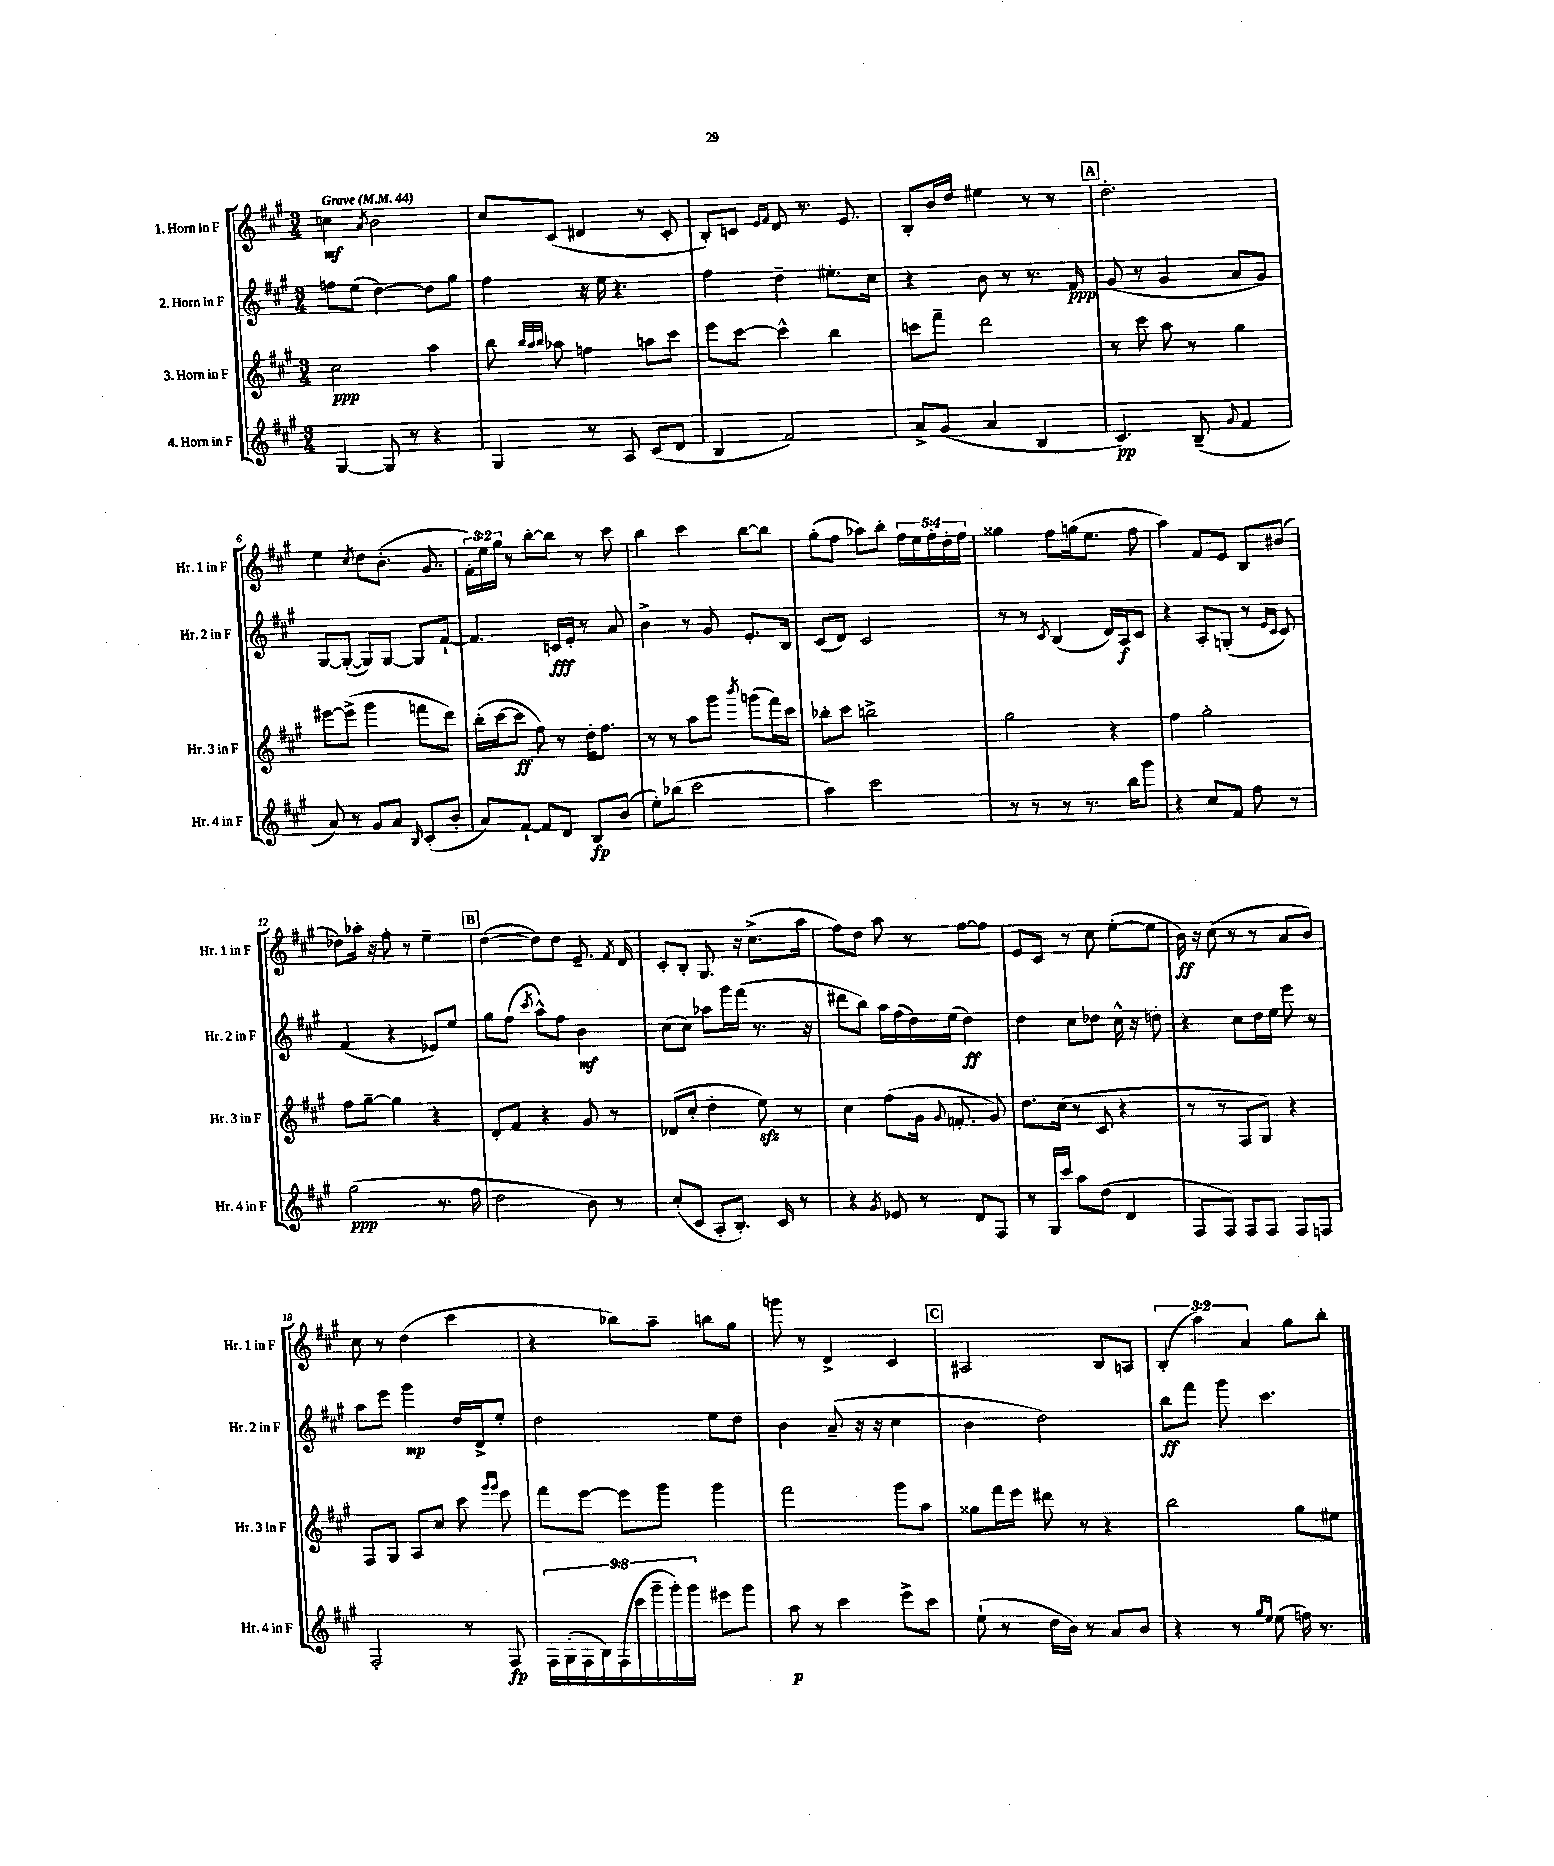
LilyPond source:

<<
\new StaffGroup <<
\new Staff = "s0" \with { instrumentName = "1. Horn in F" shortInstrumentName = "Hr. 1 in F" } {
    \clef treble \key a \major \numericTimeSignature \time 3/4 \override Staff.TupletNumber.text = #tuplet-number::calc-fraction-text \tempo "Grave" 4 = 44
    \autoBeamOff c''4\mf \acciaccatura { a'8 } b'2 |
    cis''8[ cis'8]( dis'4 r8 cis'8-. |
    b8[-.) c'8] \grace { e'16[ fis'16] } d'8 r8. e'8. |
    b8[-. b'16 d''16] eis''4 r8 r8 |
    \mark \markup { \box "A" } d''2.-. |
    e''4 \acciaccatura { cis''8 } d''8[ b'8.]-.( gis'8. |
    \tuplet 3/2 { fis'16[-.) e''16 gis''16] } r8 b''8[~-. b''8] r8 cis'''8 |
    b''4 cis'''4 b''8[~ b''8] |
    gis''8[-.( fis''8] aes''8[) b''8]-. \tuplet 5/4 { fis''16[ e''16 fis''16-. d''16-. fis''16] } |
    gisis''4 fis''8[ g''16( e''8.] fis''8 |
    a''4) fis'8[ e'8] b8[ bis'8]( |
    des''8[) aes''16]-. r16 fis''8-. r8 e''4-- |
    \mark \markup { \box "B" } d''4~( d''8[) d''8] e'8.-- \acciaccatura { fis'8 } d'16 |
    cis'8[-. b8]-. gis8. r16 cis''8.[->( a''16] |
    fis''8[) d''8] a''8 r8 fis''8[~ fis''8] |
    e'8[ cis'8] r8 cis''8 e''8[~-.( e''8] |
    b'16\ff) r16 cis''8( r8 r8 a'8[ b'8]) |
    cis''8 r8 d''4( cis'''4 |
    r4 bes''8[) a''8]-- b''8[ gis''8] |
    g'''8 r8 d'4-> cis'4 |
    \mark \markup { \box "C" } ais2 b8[ a8] |
    \tuplet 3/2 { b4-.( a''4) a'4 } gis''8[ b''8]-. \bar "|." |
}
\new Staff = "s1" \with { instrumentName = "2. Horn in F" shortInstrumentName = "Hr. 2 in F" } {
    \clef treble \key a \major \numericTimeSignature \time 3/4
    \autoBeamOff f''8[ e''8]( d''4~) d''8[ gis''8] |
    fis''4 r16 e''16 r4. |
    fis''4 d''4-- eis''8.[-. cis''16] |
    r4 b'8 r8 r8. fis'16\ppp |
    \mark \markup { \box "A" } gis'8( r8 gis'4 a'8[ gis'8]) |
    gis8[~ gis8]~-.( gis8[) gis8]~ gis8[ fis'8]~-! |
    fis'4. c'16[\fff e'16]-. r8 a'8 |
    b'4-> r8 gis'8 e'8.[-. b16] |
    cis'8[( d'8]) cis'2 |
    r8 r8 \acciaccatura { cis'8 } b4( d'16[) a16\f cis'8] |
    r4 a8[-. g8]-.( r8 \grace { e'16[ cis'16] } cis'8) |
    fis'4( r4 ees'8[) e''8] |
    \mark \markup { \box "B" } gis''8[ fis''8]( \acciaccatura { cis'''8 } a''8[-^) fis''8] b'4\mf |
    cis''8[( cis''8]) aes''8[ gis'''16 fis'''16]( r8. r16 |
    dis'''8[ b''8]) a''16[ fis''16( d''16) e''16]( d''4\ff) |
    d''4 cis''8[ des''8] cis''16-^ r16 d''8-. |
    r4 cis''8[ d''16 e''16] e'''8 r8 |
    a''8[ e'''8] gis'''4\mp d''16[ d'16-> e''8]-. |
    d''2 e''8[ d''8] |
    b'4 a'8--( r16 r16 cis''4 |
    \mark \markup { \box "C" } b'4 d''2) |
    b''8[\ff fis'''8] gis'''8 cis'''4. \bar "|." |
}
\new Staff = "s2" \with { instrumentName = "3. Horn in F" shortInstrumentName = "Hr. 3 in F" } {
    \clef treble \key a \major \numericTimeSignature \time 3/4
    \autoBeamOff cis''2\ppp a''4 |
    b''8 \grace { b''32[ a''32 b''32] } aes''8 f''4 a''8[ cis'''8] |
    e'''8[ cis'''8]~ cis'''4-^ b''4 |
    c'''8[ fis'''8]-- d'''2 |
    \mark \markup { \box "A" } r8 cis'''8 a''8 r8 gis''4 |
    eis'''8[~ eis'''8]->( gis'''4 f'''8[ d'''8]) |
    b''16[-.( cis'''16~ cis'''8]\ff fis''8) r8 d''16[-. fis''8.] |
    r8 r8 a''8[ gis'''8] \acciaccatura { b'''8 } g'''8[( fis'''16) cis'''16] |
    bes''8[-. cis'''8] b''2-> |
    gis''2 r4 |
    fis''4 gis''2-. |
    fis''8[ gis''8]~-- gis''4 r4 |
    \mark \markup { \box "B" } d'8[-. fis'8] r4 gis'8 r8 |
    des'8[( cis''8]-. d''4-. e''8\sfz) r8 |
    cis''4 fis''8[( gis'16] \appoggiatura { gis'8 } f'8.-. gis'8) |
    d''8.[ cis''16]( r8 cis'8 r4 |
    r8 r8 fis8[ gis8]) r4 |
    fis8[ gis8] a8[ cis''8] cis'''8 \grace { gis'''16[ gis'''16] } e'''8 |
    fis'''8[ e'''8]~ e'''8[ gis'''8] gis'''4 |
    fis'''2 gis'''8[ a''8] |
    \mark \markup { \box "C" } gisis''8[ fis'''16 e'''16] dis'''8 r8 r4 |
    b''2 gis''8[ eis''8] \bar "|." |
}
\new Staff = "s3" \with { instrumentName = "4. Horn in F" shortInstrumentName = "Hr. 4 in F" } {
    \clef treble \key a \major \numericTimeSignature \time 3/4 \override Staff.TupletNumber.text = #tuplet-number::calc-fraction-text
    \autoBeamOff gis4~ gis8 r8 r4 |
    gis4 r8 a8 cis'8[( d'8] |
    b4 fis'2) |
    a'8[-> gis'8]( a'4 b4 |
    \mark \markup { \box "A" } cis'4.\pp) b8--( \appoggiatura { gis'8 } fis'4 |
    a'8) r8 gis'8[ a'8] \grace { b16 } cis'8[-.( b'8]-. |
    a'8[) fis'8]~-! fis'8[ d'8] b8[\fp b'8]( |
    e''8[-.) bes''8]( cis'''2 |
    a''4) cis'''2 |
    r8 r8 r8 r8. b''16[ gis'''8] |
    r4 cis''8[ fis'8] fis''8 r8 |
    gis''2\ppp( r8. fis''16 |
    \mark \markup { \box "B" } d''2 b'8) r8 |
    cis''8[-.( cis'8] a8[-. b8.]-.) cis'16 r8 |
    r4 \acciaccatura { gis'8 } ees'8 r8 d'8[ fis8] |
    r8 gis16[ cis'''16] a''8[ d''8]( d'4 |
    fis8[ fis8]) fis8[ fis8] fis8[ f8] |
    fis2-. r8 fis8\fp |
    \tuplet 9/8 { fis16[ gis16-.( fis16 b16) fis16( cis'''16 gis'''16-- gis'''16-.) gis'''16] } eis'''8[ gis'''8] |
    a''8\p r8 cis'''4 e'''8[-> cis'''8] |
    \mark \markup { \box "C" } e''8-!( r8 d''16[ b'16]) r8 a'8[ b'8] |
    r4 r8 \grace { gis''16[ e''16] } e''8( f''16) r8. \bar "|." |
}
>>
>>
